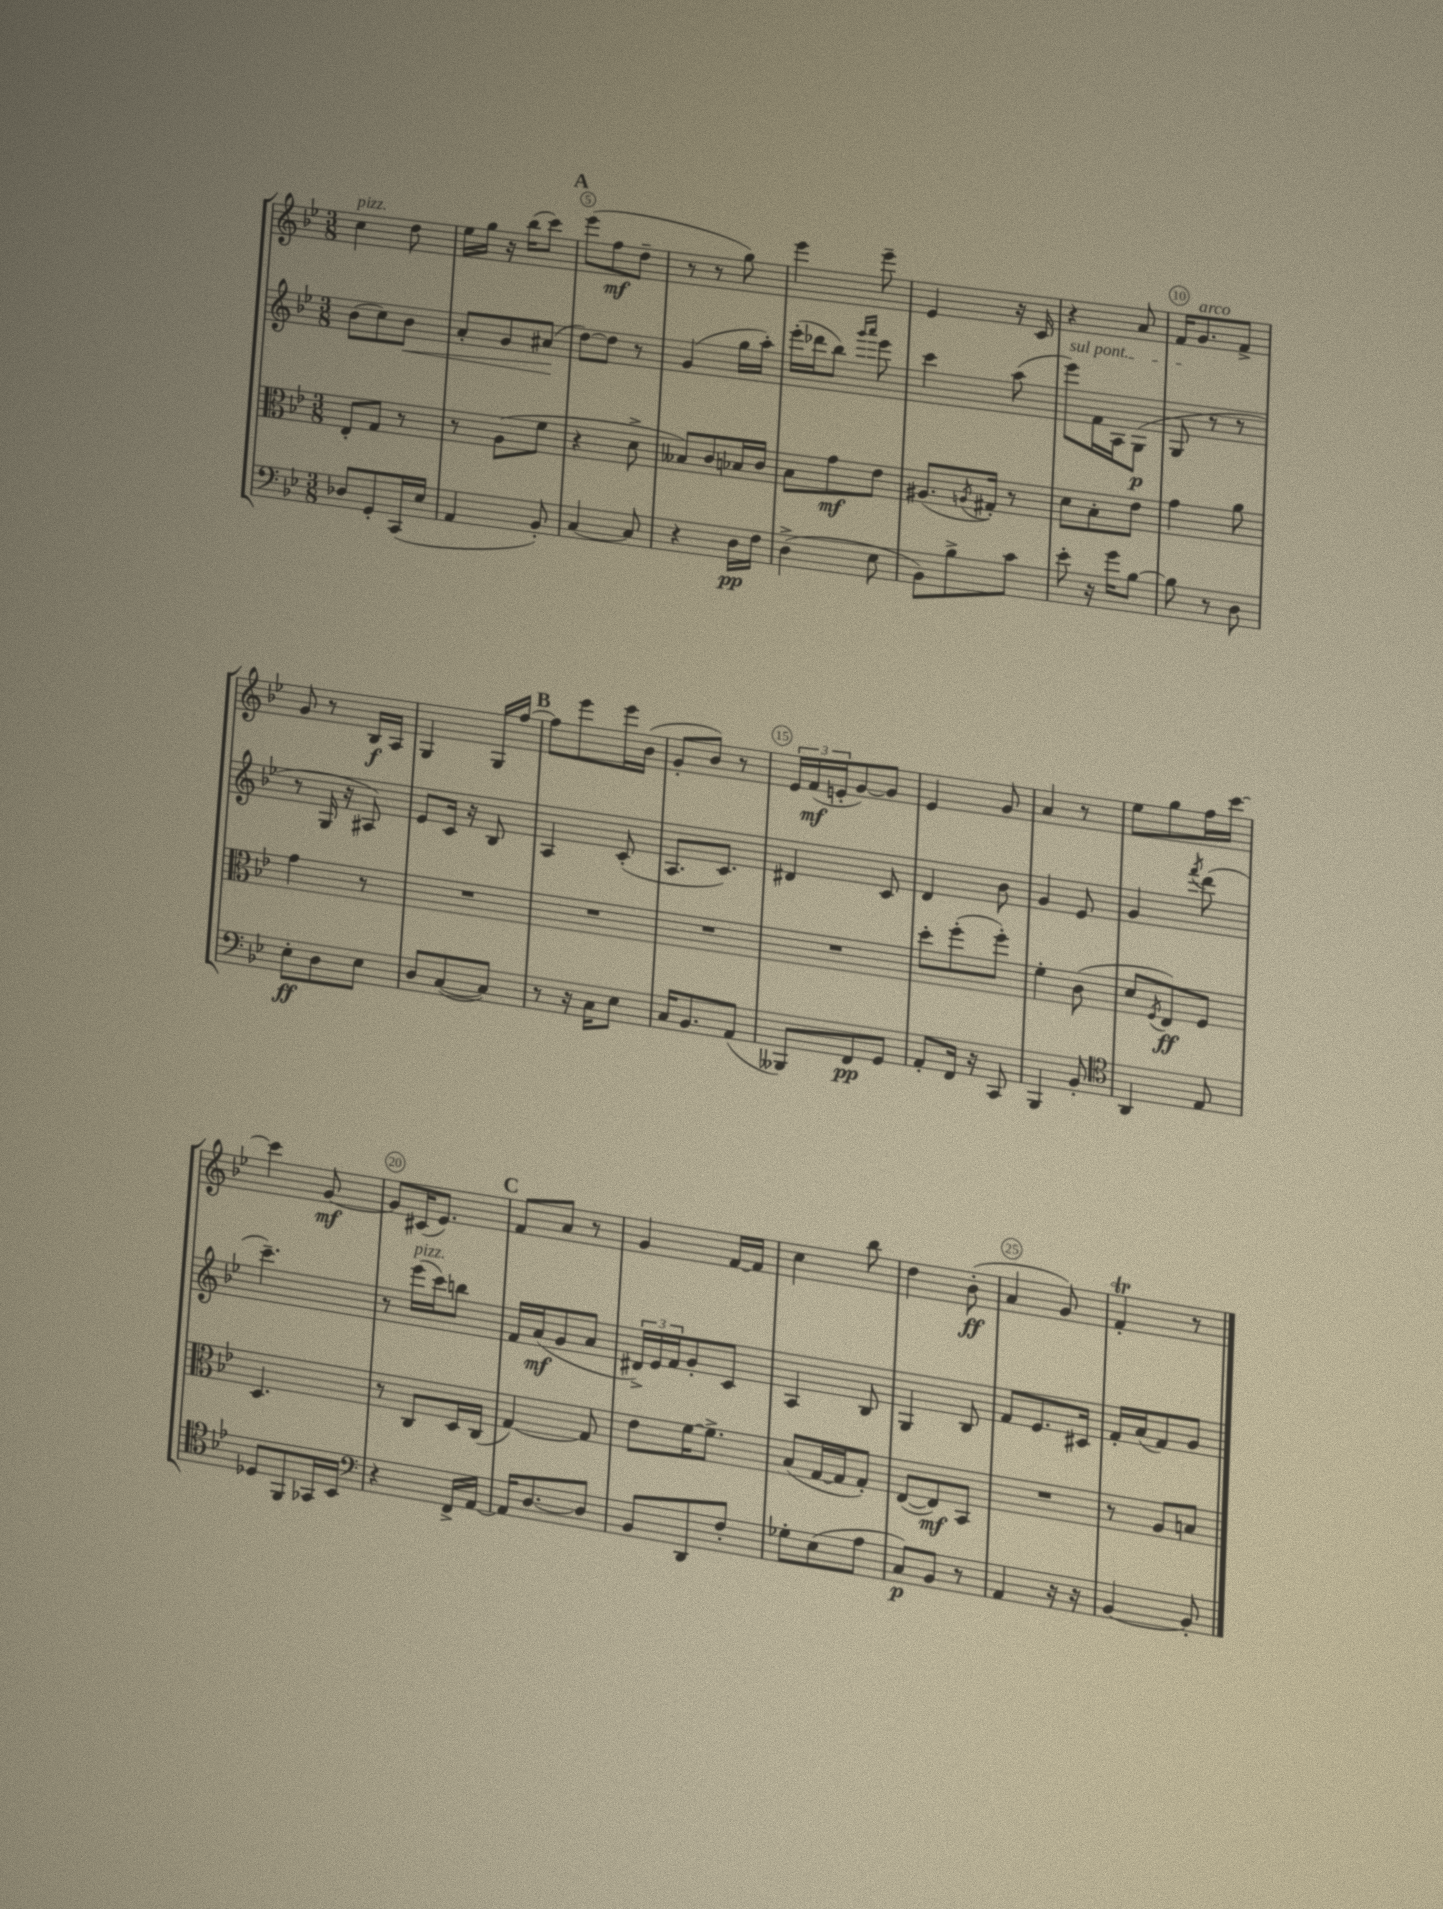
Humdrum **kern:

**kern	**kern	**kern	**kern
*staff4	*staff3	*staff2	*staff1
*clefF4	*clefC3	*clefG2	*clefG2
*k[b-e-]	*k[b-e-]	*k[b-e-]	*k[b-e-]
*M3/8	*M3/8	*M3/8	*M3/8
8D-/L	8E-'/L	(8b-\L	4cc\
8GG'/	8G/J	8cc\)	.
(16CC/L	8r	8b-\J	8dd\
16E-/JJ	.	.	.
=	=	=	=
4AA/	8r	8a'/L	16ee-\LL
.	.	.	16gg\JJ
.	(8A\L	8g/	16r
.	.	.	(16bb-\LK
8BB-'/)	8f\J	(8a#/J	8ccc\J)
=	=	=	=
[4C/	4r	[8dd\L)	(8eee-\L
.	.	8dd\]J	8ff\
8C/]	8d^\	8r	8dd~\J
=	=	=	=
4r	8B--/L)	(4g/	8r
.	8c/	.	8r
16D\LL	16B-/L	16gg\LL	8gg\)
16F\JJ	16c/JJ	16aa'\JJ)	.
=	=	=	=
(4D^\	8B-\L	(16eee-'\LL	4eee-\
.	.	16ddd-\J	.
.	8g\	8bb-\J)	.
.	.	16qqggg/LL	.
.	.	16qqaaa/JJ	.
8E-\	8e-\J	8eee-\	8eee-~\
=	=	=	=
8BB-\L)	(8.A#/L	4ccc\	4e-/
8B-^\	.	.	.
.	8qA/	.	.
.	16G#'/Jk)	.	.
8c\J	8r	(8aa\	16r
.	.	.	16c/
=	=	=	=
8e-'\	8d\L	8eee-\L)	4r
16r	8B-'\	16f\L	.
16g\LK	.	16A\J	.
[8B-\J	8e-\J	(8G\J	8a/
=	=	=	=
8B-\]	4g\	8G/	16f/LK
.	.	.	8.g/
8r	.	8r	.
8D\	8a\	8r	8f^/J
=	=	=	=
8E-'\L	4g\	8r	8g/
8D\	.	16G/	8r
.	.	16r	.
8E-\J	8r	8A#/)	16B-/LL
.	.	.	16A/JJ
=	=	=	=
8D/L	4.r	8e-/L	4G/
([8C/	.	16c/Jk	.
.	.	16r	.
8C/]J)	.	8B-/	16G/LL
.	.	.	[16ff/JJ
=	=	=	=
8r	4.r	4A/	8ff\]L
16r	.	.	8eee-\
16C\LK	.	.	.
8E-\J	.	(8c'/	16eee-\L
.	.	.	(16b-\JJ
=	=	=	=
16C/LK	4.r	8.A/L	8g'/L
8.BB-/	.	.	.
.	.	.	8b-/J)
.	.	8.c/J)	.
(8AA/J	.	.	8r
=	=	=	=
8BBB--/L)	4.r	4d#/	24e-/LL
.	.	.	(24f/
.	.	.	24e'/J
8FF/	.	.	[8g/)
8GG/J	.	8c/	8g/]J
=	=	=	=
8AA'/L	8dd'\L	4d/	4e-/
16FF/Jk	(8ff'\	.	.
16r	.	.	.
8CC/	8ff'\J)	8b-\	8g/
=	=	=	=
4BBB-/	4f'\	4g/	4a/
8BB-'/	(8c\	8e-/	8r
=	=	=	=
*clefC4	*	*	*
4AA/	8d/L	4g/	8ee-\L
.	8qF/	.	.
.	8E-/)	.	8gg\
.	.	8qfff/	.
8E-/	8F/J	(8ddd\	16ff\L
.	.	.	[16ccc\JJ
=	=	=	=
8D-/L	4.D/	4.ccc~\)	4ccc\]
8FF/	.	.	.
16GG-/L	.	.	[8g/
16BB-/JJ	.	.	.
=	=	=	=
*clefF4	*	*	*
4r	8r	8r	8g/]L
.	8C/L	(16eee-\LL	(16c#/K
.	.	16ccc\J)	8.e-/J)
16FF^/LL	16D/L	8bb\J	.
[16AA/JJ	(16C/JJ	.	.
=	=	=	=
16AA/]LK	[4G/)	16f/LL	8f/L
[8.D/	.	(16a/J	.
.	.	8g/	8a/J
8D/]J	8G/]	8a/J	8r
=	=	=	=
8BB-/L	8e-\L	24d#^/LL)	4g/
.	.	24e-/	.
.	.	24f/J	.
8DD/	[16f\K	8g'/	.
.	8.f^\]J	.	.
8F'/J	.	8c/J	[16f/LL
.	.	.	16f/]JJ
=	=	=	=
8G-'\L	(8B-/L	4A/	4cc\
(8E-\	[16G/L	.	.
.	16G/]J	.	.
8A\J	8G'/J)	8B-/	8bb-\
=	=	=	=
8C/L)	([8E-/L	4G/	4dd\
8BB-/J	8E-/])	.	.
8r	8BB-/J	8B-/	(8b-'\
=	=	=	=
4AA/	4.r	8f/L	4a/
.	.	8.e-/	.
16r	.	.	8g/)
16r	.	16c#/Jk	.
=	=	=	=
[4BB-/	8r	16f'/LL	4f'/
.	.	(16a/J	.
.	8A/L	8f/)	.
8BB-'/]	8B/J	8g/J	8r
==	==	==	==
*-	*-	*-	*-
